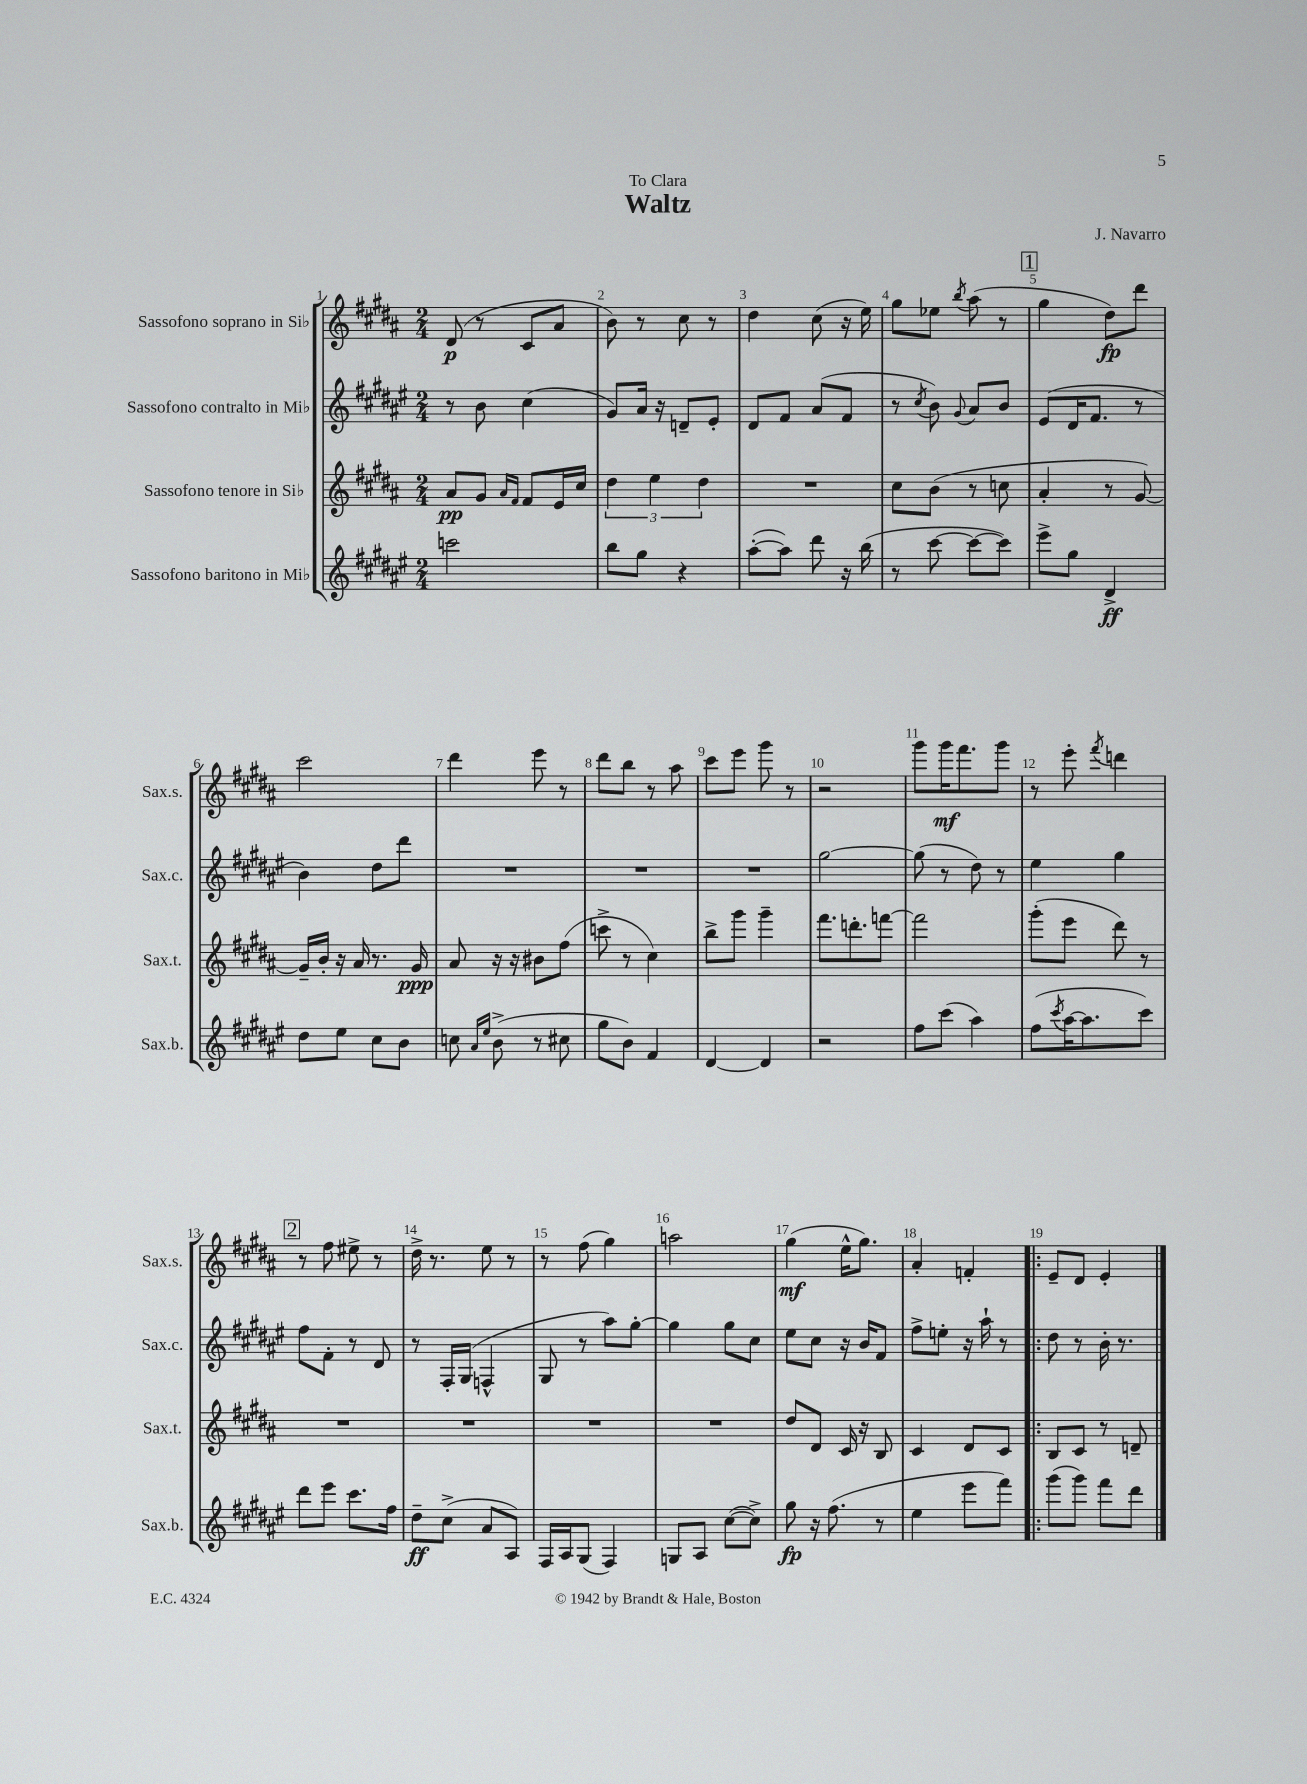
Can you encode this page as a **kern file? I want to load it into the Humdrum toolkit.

**kern	**kern	**kern	**kern
*staff4	*staff3	*staff2	*staff1
*clefG2	*clefG2	*clefG2	*clefG2
*k[f#c#g#d#a#e#]	*k[f#c#g#d#a#]	*k[f#c#g#d#a#e#]	*k[f#c#g#d#a#]
*M2/4	*M2/4	*M2/4	*M2/4
2ccc	8a#	8r	(8d#
.	8g#	8b	8r
.	16qqa#	.	.
.	16qqf#	.	.
.	8f#	(4cc#	8c#
.	16e	.	8a#
.	16cc#	.	.
=	=	=	=
8bb	6dd#	8g#)	8b)
8gg#	.	16a#	8r
.	6ee	.	.
.	.	16r	.
4r	.	8d~	8cc#
.	6dd#	.	.
.	.	8e#'	8r
=	=	=	=
([8aa#'	2r	8d#	4dd#
8aa#])	.	8f#	.
8ddd#	.	(8a#	(8cc#
16r	.	8f#	16r
(16bb	.	.	16ee)
=	=	=	=
8r	8cc#	8r	8gg#
.	.	8qcc#	.
[8ccc#	(8b	8b)	8ee-
.	.	8qqg#	8qbb
8ccc#_	8r	8a#	(8aa#
8ccc#])	8cc	8b	8r
=	=	=	=
8eee#^	4a#'	(8e#	4gg#
8gg#	.	16d#	.
.	.	8.f#	.
4d#^	8r	.	8dd#)
.	[8g#)	8r	8ddd#
=	=	=	=
8dd#	16g#~]	4b)	2ccc#
.	16b'	.	.
8ee#	16r	.	.
.	16a#	.	.
8cc#	8.r	8dd#	.
8b	.	8ddd#	.
.	16g#	.	.
=	=	=	=
8cc	8a#	2r	4ddd#
16qqa#	.	.	.
16qqee#	.	.	.
(8b^	16r	.	.
.	16r	.	.
8r	8b#	.	8eee
8cc#	(8ff#	.	8r
=	=	=	=
8gg#	8ccc^	2r	8ddd#
8b)	8r	.	8bb
4f#	4cc#)	.	8r
.	.	.	8aa#
=	=	=	=
[4d#	8bb^	2r	8ccc#
.	8ggg#	.	8eee
4d#]	4ggg#~	.	8ggg#
.	.	.	8r
=	=	=	=
2r	8.fff#	[2gg#	2r
.	8.ddd'	.	.
.	[8fff	.	.
=	=	=	=
8ff#	2fff]	(8gg#]	8ggg#
(8ccc#	.	8r	16ggg#
.	.	.	8.fff#
4aa#)	.	8dd#)	.
.	.	8r	8ggg#
=	=	=	=
(8ff#	(8ggg#'	4ee#	8r
8qccc#	.	.	.
[16aa#	8eee	.	8eee'
8.aa#]	.	.	.
.	.	.	8qfff#
.	8ddd#)	4gg#	4ddd
8ccc#)	8r	.	.
=	=	=	=
8ddd#	2r	8ff#	8r
8eee#	.	8f#'	8ff#
8.ccc#	.	8r	8ee#^
.	.	8d#	8r
16ff#	.	.	.
=	=	=	=
8dd#~	2r	8r	16dd#^
.	.	.	8.r
(8cc#^	.	16F#'	.
.	.	(16G#	.
8a#	.	4F^^	8ee
8A#)	.	.	8r
=	=	=	=
16F#	2r	8G#	8r
16A#	.	.	.
(8G#	.	8r	(8ff#
4F#)	.	8aa#)	4gg#)
.	.	[8gg#'	.
=	=	=	=
8G	2r	4gg#]	2aa
8A#	.	.	.
([8cc#	.	8gg#	.
8cc#^])	.	8cc#	.
=	=	=	=
8gg#	8dd#	8ee#	(4gg#
16r	8d#	8cc#	.
(8.ff#	.	.	.
.	16c#	16r	16ee^^
.	16r	16b	8.gg#)
8r	8B	8f#	.
=	=	=	=
4ee#	4c#	8ff#^	4a#'
.	.	8ee'	.
8eee#	8d#	16r	4f'
.	.	16aa#`	.
8fff#)	8c#	8r	.
=!|:	=!|:	=!|:	=!|:
(8ggg#	8B	8dd#	8e~
8ggg#)	8c#	8r	8d#
8fff#	8r	16b'	4e'
.	.	8.r	.
8ddd#	8d~	.	.
==	==	==	==
*-	*-	*-	*-
